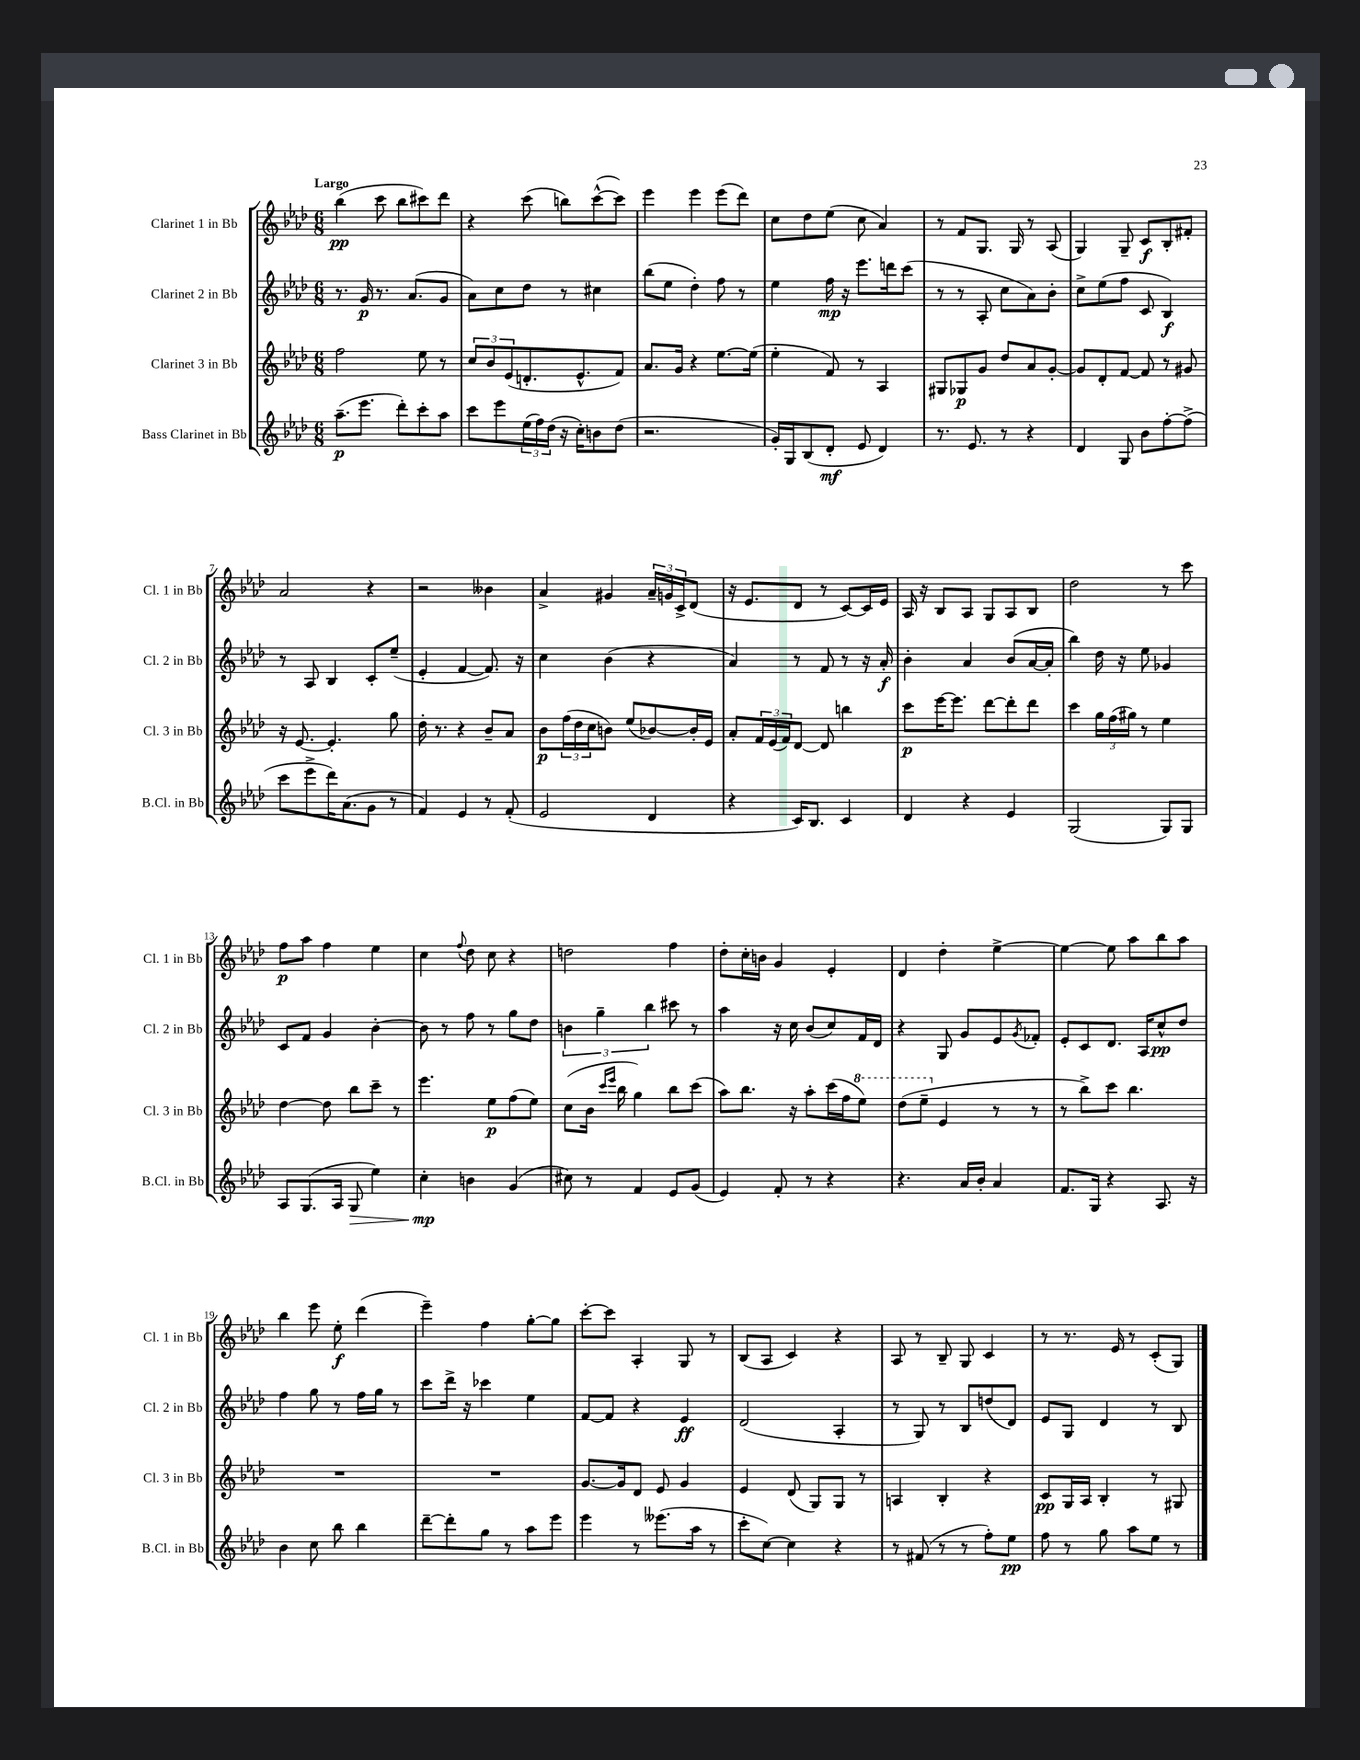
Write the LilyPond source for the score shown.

<<
\new StaffGroup <<
\new Staff = "s0" \with { instrumentName = "Clarinet 1 in Bb" shortInstrumentName = "Cl. 1 in Bb" } {
    \clef treble \key aes \major \numericTimeSignature \time 6/8 \tempo "Largo"
    bes''4\pp( c'''8 bes''8 cis'''8) des'''8 |
    r4 c'''8( b''8) c'''8~-^( c'''8) |
    ees'''4 ees'''4 ees'''8( des'''8) |
    c''8 des''8 ees''8( c''8 aes'4) |
    r8 f'8 g8. g16 r8 aes8( |
    g4) g8-- c'8\f bes8-. fis'8-. |
    aes'2 r4 |
    r2 beses'4 |
    aes'4-> gis'4 \tuplet 3/2 { aes'16-- g'16 c'16-> } des'8( |
    r16 ees'8. des'8 r8 c'8~) c'16 ees'16 |
    aes16 r16 bes8 aes8 g8 aes8 bes8 |
    des''2 r8 c'''8 |
    f''8\p aes''8 f''4 ees''4 |
    c''4 \appoggiatura { f''8 } des''8 c''8 r4 |
    d''2 f''4 |
    des''8-. c''16-. b'16 g'4 ees'4-. |
    des'4 des''4-. ees''4~-> |
    ees''4~ ees''8 aes''8 bes''8 aes''8 |
    bes''4 ees'''8 ees''8-.\f des'''4( |
    ees'''4--) f''4 g''8~-. g''8 |
    c'''8~-. c'''8 aes4-. g8 r8 |
    bes8( aes8 c'4) r4 |
    aes8 r8 bes8-- g8 c'4 |
    r8 r8. ees'16 r8 c'8-.( g8) \bar "|." |
}
\new Staff = "s1" \with { instrumentName = "Clarinet 2 in Bb" shortInstrumentName = "Cl. 2 in Bb" } {
    \clef treble \key aes \major \numericTimeSignature \time 6/8
    r8. g'16\p r8. aes'8.( g'8 |
    aes'8) c''8 des''8 r8 cis''4 |
    bes''8( ees''8 des''4-.) f''8 r8 |
    ees''4 f''16\mp r16 ees'''8. d'''16 c'''8( |
    r8 r8 aes8-. c''8 aes'8) bes'8-. |
    c''8-> ees''8( f''8 c'8 bes4\f) |
    r8 aes8 bes4 c'8-. ees''8--( |
    ees'4-. f'4~ f'8.) r16 |
    c''4 bes'4( r4 |
    aes'4) r8 f'8 r8 r16 aes'16-.\f |
    bes'4-. aes'4 bes'8( aes'16~ aes'16-. |
    bes''4) des''16 r16 ees''8 ges'4 |
    c'8 f'8 g'4 bes'4~-. |
    bes'8 r8 f''8 r8 g''8 des''8 |
    \tuplet 3/2 { b'4 g''4-- bes''4 } cis'''8 r8 |
    aes''4 r16 c''16 bes'8( c''8) f'16 des'16 |
    r4 g8 g'8 ees'8 \acciaccatura { g'8 } fes'8-. |
    ees'8-. c'8 des'8. aes16 c''8-^\pp des''8 |
    f''4 g''8 r8 f''16 g''16 r8 |
    c'''8 des'''16-> r16 ces'''4 ees''4 |
    f'8~ f'8 r4 ees'4\ff |
    des'2( aes4-. |
    r8 g8) r8 bes8 d''8( des'8) |
    ees'8 g8 des'4 r8 bes8 \bar "|." |
}
\new Staff = "s2" \with { instrumentName = "Clarinet 3 in Bb" shortInstrumentName = "Cl. 3 in Bb" } {
    \clef treble \key aes \major \numericTimeSignature \time 6/8
    f''2 ees''8 r8 |
    \tuplet 3/2 { c''8 bes'8 ees'8( } d'8.-. ees'8.-^ f'8) |
    aes'8. g'16 r4 ees''8.~ ees''16( |
    ees''4-. f'8) r8 aes4 |
    gis8 ges8\p g'8 des''8 aes'8 g'8~-. |
    g'8 des'8-. f'8~ f'8 r8 gis'8 |
    r16 ees'8.~ ees'4.-. g''8 |
    des''16-. r8. r4 bes'8-- aes'8 |
    bes'8\p \tuplet 3/2 { f''16( des''16 c''16 } b'8) ees''8( bes'8~) bes'16-. ees'16 |
    aes'8-. \tuplet 3/2 { f'16 ees'16( f'16) } des'8~ des'8 b''4 |
    c'''8\p ees'''16~ ees'''8. des'''8~ des'''8-. des'''8 |
    c'''4 \tuplet 3/2 { g''16 f''16( gis''16) } r8 ees''4 |
    des''4~ des''8 bes''8 c'''8-- r8 |
    ees'''4. ees''8\p f''8( ees''8) |
    c''8( bes'16 \grace { c'''16 ees'''16 } bes''16 g''4) bes''8 c'''8( |
    aes''8) bes''8. r16 aes''8-. c'''16( f''16 \ottava #1 ees'''8) |
    des'''8( ees'''8-- \ottava #0 ees'4 r8 r8 |
    r8 bes''8->) c'''8 bes''4. |
    R2. |
    R2. |
    g'8.~ g'16 des'8 ees'8 g'4 |
    ees'4 des'8( g8) g8 r8 |
    a4 bes4-. r4 |
    c'8\pp g16 aes16 bes4-. r8 gis8 \bar "|." |
}
\new Staff = "s3" \with { instrumentName = "Bass Clarinet in Bb" shortInstrumentName = "B.Cl. in Bb" } {
    \clef treble \key aes \major \numericTimeSignature \time 6/8
    aes''8.--\p( ees'''8. des'''8-.) c'''8-. aes''8 |
    c'''8 ees'''8 \tuplet 3/2 { ees''16( f''16) des''16( } r16 c''16-.) b'8 des''8( |
    r2. |
    g'16-.) g16 bes8( des'8-.\mf ees'8 des'4) |
    r8. ees'8. r8 r4 |
    des'4 g8 bes'8 f''8~-. f''8->( |
    c'''8 ees'''8-> des'''16) aes'8.( g'8 r8 |
    f'4) ees'4 r8 f'8-.( |
    ees'2 des'4 |
    r4 c'16) bes8. c'4 |
    des'4 r4 ees'4 |
    g2( g8) g8 |
    aes8 g8.( aes16 g8\> ees''4) |
    c''4-.\mp\! b'4 g'4( |
    cis''8) r8 f'4 ees'8 g'8( |
    ees'4) f'8-. r8 r4 |
    r4. aes'16 bes'16-. aes'4 |
    f'8. g16 r4 aes8. r16 |
    bes'4 c''8 bes''8 bes''4 |
    des'''8~-- des'''8-. g''8 r8 aes''8 ees'''8 |
    ees'''4 r8 eeses'''8.( aes''16 r8 |
    c'''8-. c''8~) c''4 r4 |
    r8 fis'8( r8 r8 f''8-.) ees''8\pp |
    f''8 r8 g''8 aes''8 ees''8 r8 \bar "|." |
}
>>
>>
